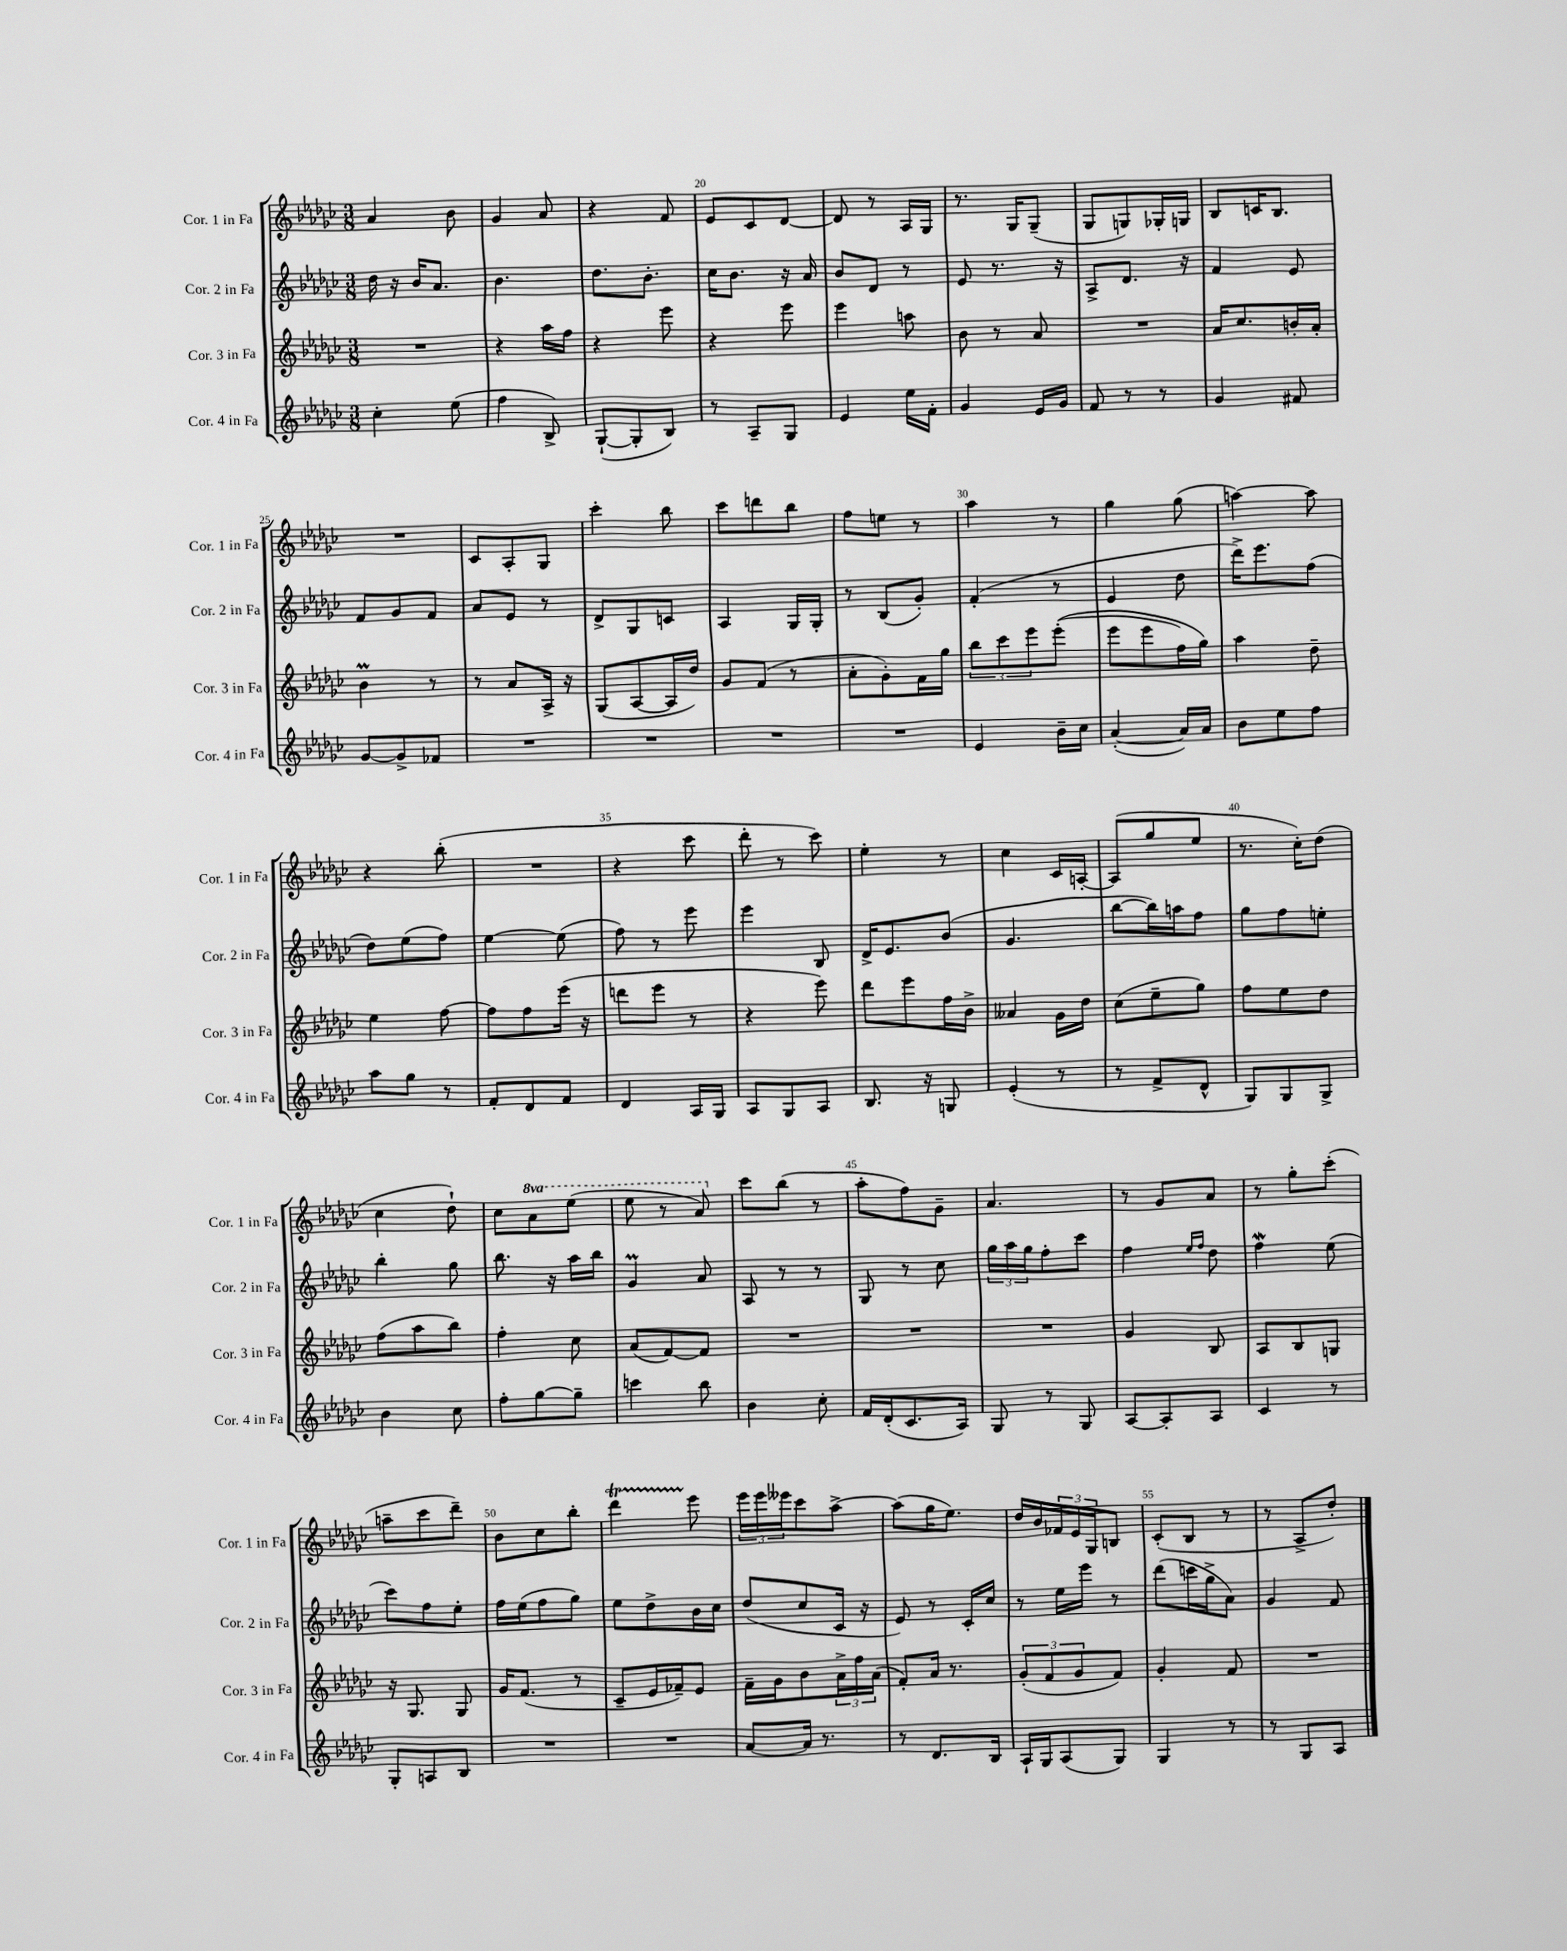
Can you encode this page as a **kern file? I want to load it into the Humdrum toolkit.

**kern	**kern	**kern	**kern
*staff4	*staff3	*staff2	*staff1
*clefG2	*clefG2	*clefG2	*clefG2
*k[b-e-a-d-g-c-]	*k[b-e-a-d-g-c-]	*k[b-e-a-d-g-c-]	*k[b-e-a-d-g-c-]
*M3/8	*M3/8	*M3/8	*M3/8
4cc-'	4.r	16dd-	4a-
.	.	16r	.
.	.	16b-	.
.	.	8.a-	.
(8ee-	.	.	8b-
=	=	=	=
4ff	4r	4.b-	4g-
8B-^)	16aa-	.	8a-
.	16ff	.	.
=	=	=	=
([8G-`	4r	8.dd-	4r
8G-']	.	.	.
.	.	8.b-'	.
8B-)	8eee-	.	8f
=	=	=	=
8r	4r	16cc-	8e-
.	.	8.b-	.
8A-~	.	.	8c-
8G-	8eee-	16r	[8d-
.	.	16a-	.
=	=	=	=
4e-	4eee-	8b-	8d-]
.	.	8d-	8r
16ee-	8aa	8r	16A-
16f'	.	.	16G-
=	=	=	=
4g-	8b-	8e-	8.r
.	8r	8.r	.
.	.	.	16G-
16e-	8a-	.	(8G-~
16g-	.	16r	.
=	=	=	=
8f	4.r	8A-^	8G-
8r	.	8.d-	8G)
8r	.	.	16G-'
.	.	16r	16G
=	=	=	=
4g-	16a-	4f	8B-
.	8.cc-	.	.
.	.	.	16c
.	.	.	8.B-
8f#	16b'	8e-	.
.	16a-'	.	.
=	=	=	=
[8g-	4b-	8f	4.r
8g-^]	.	8g-	.
8f-	8r	8f	.
=	=	=	=
4.r	8r	8a-	8c-
.	8a-	8e-	8A-'
.	16A-^	8r	8G-
.	16r	.	.
=	=	=	=
4.r	(8G-	8d-^	4ccc-'
.	[8A-	8G-	.
.	16A-]	8c	8bb-
.	16dd-)	.	.
=	=	=	=
4.r	8g-	4A-	8ccc-
.	(8f	.	8ddd
.	8r	16G-	8bb-
.	.	16G-'	.
=	=	=	=
4.r	8a-'	8r	8ff
.	8g-')	(8B-	8ee
.	16f	8g-')	8r
.	16gg-	.	.
=	=	=	=
4e-	12bb-	(4f'	4aa-
.	12ccc-	.	.
.	12eee-	.	.
16b-~	&((8eee-'	8r	8r
16cc-	.	.	.
=	=	=	=
([4a-'	8eee-	4e-	4gg-
.	8eee-	.	.
16a-])	16ff)	8dd-	(8gg-
16a-	16gg-&)	.	.
=	=	=	=
8b-	4aa-	16ddd-^)	[4aa)
.	.	8.eee-	.
8ee-	.	.	.
8ff	8dd-~	(8ff	8aa]
=	=	=	=
8aa-	4ee-	8dd-)	4r
8gg-	.	(8ee-	.
8r	[8ff	8ff)	(8bb-'
=	=	=	=
8f'	8ff]	[4ee-	4.r
8d-	8ff	.	.
8f	(16eee-	(8ee-]	.
.	16r	.	.
=	=	=	=
4d-	8ddd	8ff)	4r
.	8eee-	8r	.
16A-	8r	8eee-	8ccc-
16G-	.	.	.
=	=	=	=
8A-	4r	4eee-	8ddd-'
8G-	.	.	8r
8A-	8eee-)	8B-	8ccc-)
=	=	=	=
8.B-	8ddd-	16d-^	4ee-'
.	.	8.e-	.
.	8eee-	.	.
16r	.	.	.
8G	16ff	(8b-	8r
.	16b-^	.	.
=	=	=	=
(4e-'	4a--	4.g-	4cc-
8r	16g-	.	16c-
.	16dd-	.	[16A'
=	=	=	=
8r	(8cc-	[8bb-	(8A]
8f^	8ee-~	16bb-])	8gg-
.	.	16aa	.
8d-^^	8gg-)	8ff	8ee-
=	=	=	=
8G-)	8ff	8gg-	8.r
8G-	8ee-	8ff	.
.	.	.	16cc-')
8G-^	8dd-	8ee'	(8dd-
=	=	=	=
4b-	(8ff	4bb-'	4cc-
.	8aa-	.	.
8cc-	8bb-)	8gg-	8dd-`)
=	=	=	=
8ff'	4ff'	8.bb-	8cc-
[8gg-	.	.	8aa-
.	.	16r	.
8gg-~]	8cc-	16aa-	(8eee-
.	.	16bb-	.
=	=	=	=
4ccc	(8a-	4g-	8eee-
.	[8f)	.	8r
8bb-	8f]	8a-	8aa-)
=	=	=	=
4b-	4.r	8A-	8ccc-
.	.	8r	(8bb-
8cc-'	.	8r	8r
=	=	=	=
16f	4.r	8G-	8aa-'
(16d-'	.	.	.
8.c-	.	8r	8ff)
.	.	8cc-	8g-~
16A-)	.	.	.
=	=	=	=
8G-	4.r	24gg-	4.a-
.	.	24aa-	.
.	.	24gg-	.
8r	.	8ff'	.
8G-	.	8ccc-	.
=	=	=	=
[8A-	4g-	4ff	8r
8A-']	.	.	8g-
.	.	16qqee-	.
.	.	16qqff	.
8A-	8B-	8dd-	8a-
=	=	=	=
4c-	8A-	4ff	8r
.	8B-	.	8gg-'
8r	8G	(8ee-	(8ccc-'
=	=	=	=
8G-'	16r	8ccc-)	8aa~
.	8.G-	.	.
8A	.	8ff	8ccc-
8B-	8G-	8ee-'	8ddd-~)
=	=	=	=
4.r	16g-	16ff	8b-
.	(8.f	(16ee-	.
.	.	8ff	8cc-
.	8r	8gg-)	8bb-'
=	=	=	=
4.r	8c-~	8ee-	4ddd-
.	16e-	8dd-^	.
.	16f-~)	.	.
.	8e-	16b-	8eee-
.	.	16cc-	.
=	=	=	=
[8a-	16f~	(8dd-	24eee-
.	.	.	24eee-
.	16g-	.	.
.	.	.	24eee--
16a-]	8b-	8cc-	8ccc-
8.r	.	.	.
.	24a-^	16c-	[8aa-^
.	24ff	.	.
.	.	16r	.
.	(24a-	.	.
=	=	=	=
8r	8f')	8e-)	(8aa-]
8.d-	16a-	8r	16gg-
.	8.r	.	8.ee-)
.	.	16c-'	.
16B-	.	16cc-	.
=	=	=	=
16A-`	(12g-'	8r	16dd-
16G-	.	.	16b-
.	12f	.	.
(8A-	.	16ee-	24f-
.	12g-	.	24e-
.	.	16eee-	.
.	.	.	24G-
8G-)	8f)	8r	8B
=	=	=	=
4G-	4g-'	(8ddd-	(8c-'
.	.	16ccc	8B-
.	.	16gg-^	.
8r	8f	8a-)	8r
=	=	=	=
8r	4.r	4g-	8r
8G-	.	.	8A-^
8A-	.	8f	8dd-')
==	==	==	==
*-	*-	*-	*-
